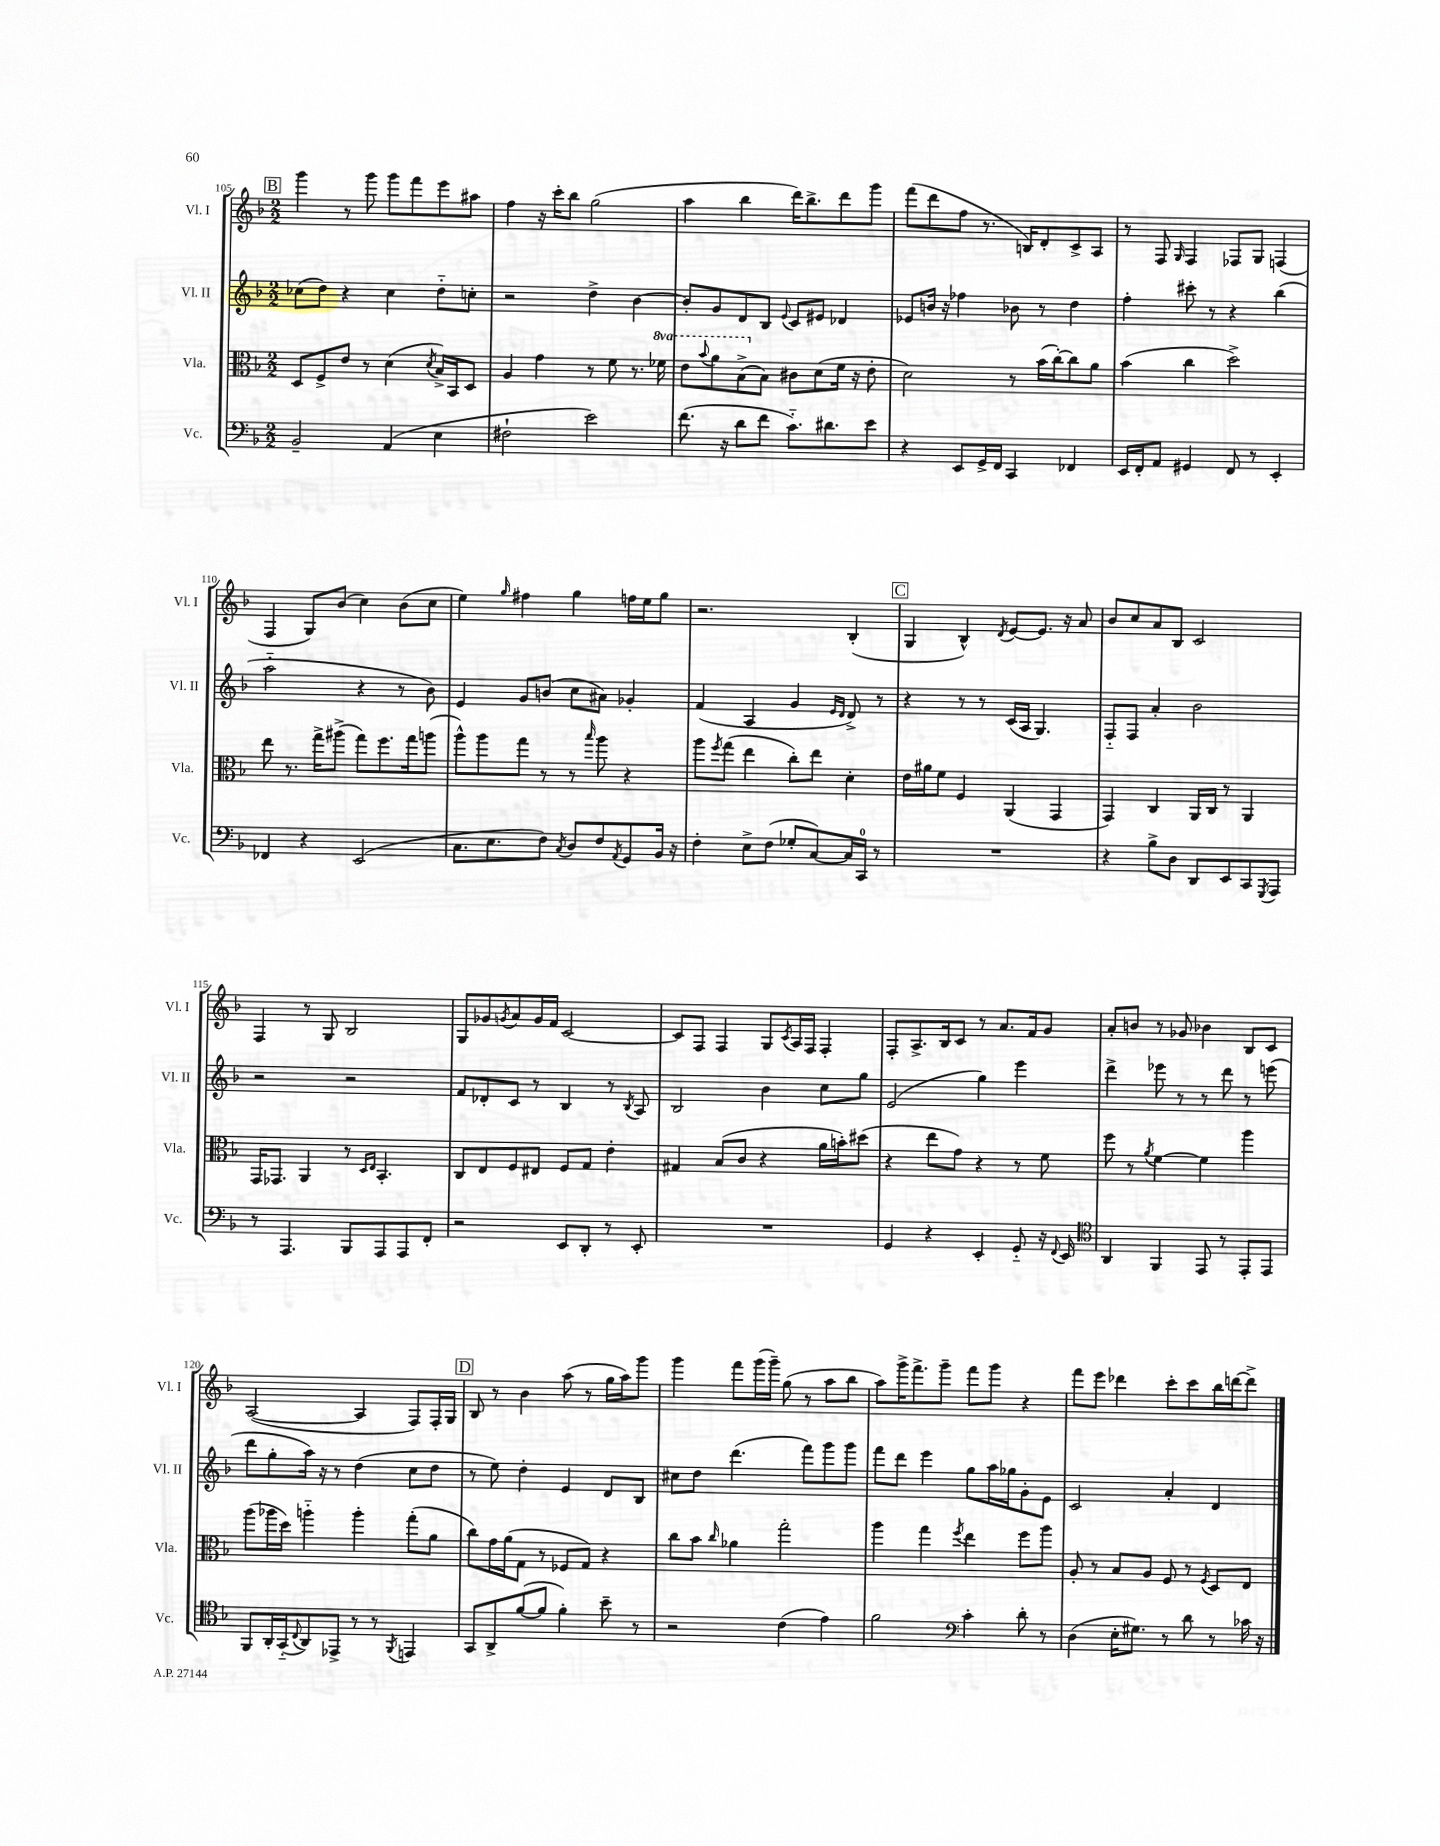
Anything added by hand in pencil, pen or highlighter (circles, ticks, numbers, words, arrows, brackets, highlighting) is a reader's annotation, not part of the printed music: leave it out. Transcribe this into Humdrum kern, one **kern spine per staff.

**kern	**kern	**kern	**kern
*staff4	*staff3	*staff2	*staff1
*clefF4	*clefC3	*clefG2	*clefG2
*k[b-]	*k[b-]	*k[b-]	*k[b-]
*M2/2	*M2/2	*M2/2	*M2/2
2BB-~/	8D/L	(8cc-\L	4ggg\
.	8F^/	8dd\J)	.
.	8e/J	4r	8r
.	8r	.	8ggg\
(4AA/	(4d\	4cc-\	8ggg\L
.	.	.	8fff\
.	8qd/	.	.
4E\	16B-^/LL)	8dd'~\L	8eee\
.	16BB-/J	.	.
.	8D/J	8cc'\J	8aa#\J
=	=	=	=
2F#`\	4A/	2r	4ff\
.	4g\	.	16r
.	.	.	16ccc'\LK
.	.	.	8bb-\J
2e\)	8r	4dd^\	(2gg\
.	8f\	.	.
.	8.r	[4b-\	.
.	16ff-\	.	.
=	=	=	=
(8.f\	8ee\L	8b-'/]L	4aa\
.	8qqbb-/	.	.
.	8aa\	8g/	.
16r	.	.	.
8d\L	(8b-^\	8d/	4bb-\
8f\J	8B-\J)	8B-/J	.
.	.	8qqe/	.
8.c'~\L)	8c#\L	8c/L	16ddd\LK)
.	.	.	8.bb-^\
.	(8d\	8e#/J	.
8.d#\	.	.	.
.	16f\Jk	4d-/	8ddd\
.	16r	.	.
8e\J	8e'\	.	8ggg\J
=	=	=	=
4r	2d\)	8e-/L	(8fff\L
.	.	16b/Jk	8ddd\
.	.	16r	.
8EE/L	.	4ff-\	8ff\J
16GG^/L	.	.	8.r
16FF/JJ	.	.	.
4CC/	8r	8b-\	.
.	.	.	16B/LK)
.	(16b-\LL	8r	8d'/
.	[16cc'\J)	.	.
4FF-/	8cc\]	4dd\	8c^/
.	8a\J	.	8A/J
=	=	=	=
16EE/LL	(4b-\	4ff'\	8r
16FF'/J	.	.	.
8AA/J	.	.	8F/
.	.	.	16qqG/
4GG#/	4cc\	8ccc#'\	4F/
.	.	8r	.
8FF/	2dd^\)	4r	8F-/L
8r	.	.	8G/J
4EE'/	.	(4bb-\	(4F/
=	=	=	=
4FF-/	8ee\	2aa'~\	4F/
.	8.r	.	.
4r	.	.	8G/L)
.	16gg^\LK	.	.
.	(8aa#^\J	.	(8b-/J
(2EE/	8gg\L)	4r	4cc\)
.	8.ff\	.	.
.	.	8r	(8b-\L
.	16gg\k	.	.
.	(8aa\J	8b-\)	8cc\J
=	=	=	=
8.C\L	8aa^^\L)	4e/	4ee\)
.	8aa\	.	.
8.E\	.	.	.
.	.	.	16qqgg/
.	8gg\J	8g/L	4ff#\
8F\J)	8r	(8b/J	.
8qC/	.	.	.
8D/L	8r	8cc\L	4gg\
.	16qqbb-/	.	.
8F/	8aa\	8a#\J)	.
8qAA/	.	.	.
8GG/	4r	4g-'/	16ff\LL
.	.	.	16ee\J
16BB-/Jk	.	.	8gg\J
16r	.	.	.
=	=	=	=
4F'\	8aa\L	(4f/	2.r
.	8qff/	.	.
.	(8gg\J	.	.
8E^\L	4ee\	4A/	.
(8F\J	.	.	.
8G-'/L	8cc'\L)	4g/	.
[8C/)	8ee\J	.	.
.	.	16qqe/LL	.
.	.	16qqd/JJ	.
16C/]L	4d'\	8d^/)	(4B-'/
16CC/JJ	.	.	.
8r	.	8r	.
=	=	=	=
1r	16e\LL	4r	4G/
.	16a#\J	.	.
.	8f\J	.	.
.	4F/	8r	4B-^^/)
.	.	8r	.
.	.	.	8qd/
.	(4AA/	(16c/LL	[8e/L
.	.	16A/JJ	.
.	.	4.G/)	8.e/]J
.	4GG/	.	.
.	.	.	16r
.	.	.	8a/
=	=	=	=
4r	4GG/)	8F'~/L	8b-/L
.	.	8F/J	8cc/
8B-^\L	4C/	4a'/	8a/
8D\J	.	.	8B-/J
8DD/L	16AA/LL	2b-\	2c/
.	16C/JJ	.	.
8EE/	8r	.	.
8CC/	4AA/	.	.
8qGGG/	.	.	.
8AAA/J	.	.	.
=	=	=	=
8r	16GG/LK	2r	4F/
.	8.GG-/J	.	.
4.AAA/	.	.	.
.	4AA/	.	8r
.	.	.	8G/
8BBB-/L	8r	2r	2B-/
.	16qqD/LL	.	.
.	16qqE/JJ	.	.
8AAA/	4.BB-'/	.	.
8AAA/	.	.	.
8FF'/J	.	.	.
=	=	=	=
2r	8C/L	8f/L	8G/L
.	8E/	8d-'/	8g-/
.	.	.	8qg/
.	8F/	8c/J	8a/
.	8E#/J	8r	16g/L
.	.	.	16f/JJ
8EE/L	8F/L	4B-/	[2c/
8DD'/J	8G/J	.	.
8r	4e'\	8r	.
.	.	8qB-/	.
8EE'/	.	8A/	.
=	=	=	=
1r	4G#/	2B-/	8c/]L
.	.	.	8F/J
.	(8B-/L	.	4F/
.	8c/J	.	.
.	4r	4b-\	8G/L
.	.	.	8qc/
.	.	.	16A/L
.	.	.	16F/JJ
.	16a\LL	8cc\L	4F'/
.	16b'\J)	.	.
.	(8dd#\J	8gg\J	.
=	=	=	=
4GG/	4r	(2e/	8F'/L
.	.	.	8.A^/
4r	8ee\L	.	.
.	.	.	16B-/k
.	8g\J)	.	8c/J
4EE'/	4r	4gg\)	8r
.	.	.	8.a/L
8GG'~/	8r	4eee\	.
.	.	.	16f/k
16r	8f\	.	8g/J
8qqFF/	.	.	.
16EE/	.	.	.
=	=	=	=
*clefC4	*	*	*
4AA/	8ff\	4ddd^\	8a'/L
.	8r	.	8b/J
.	8qa/	.	.
4FF/	[4f\	8eee-\	8r
.	.	8r	8g-/
8EE/	4f\]	8r	4b-\
8r	.	8ddd\	.
8EE'/L	4aa\	8r	8B-/L
8EE/J	.	(8eee\	8c/J
=	=	=	=
8FF/L	(8aa\L	8ddd\L	([2A/
16AA'/L	16aa-\L	8gg'\	.
(16GG'~/J	16dd\JJ)	.	.
8qqC/	.	.	.
8AA/)	4aa'~\	16aa\Jk)	.
.	.	16r	.
8EE-^/J	.	8r	.
8r	4aa'\	(4dd\	4A/]
8r	.	.	.
8qFF/	.	.	.
4EE/	(8gg'\L	8cc\L	8F/L)
.	8a\J	8dd\J	16F'/L
.	.	.	16G/JJ
=	=	=	=
8GG/L	8cc\L)	8r	8B-/
8AA^/	16g\L	8ee\)	8r
.	(16a\J	.	.
([8f/	8G\J	4dd'\	4b-\
8f/]J	8r	.	.
4f'\)	8F-/L	4e/	(8aa\
.	8G/J)	.	8r
8b-~\	4r	8d/L	16gg\LL
.	.	.	16aa\J)
8r	.	8B-/J	8ggg\J
=	=	=	=
2r	8cc\L	8cc#\L	4ggg\
.	8b-\J	8dd\J	.
.	16qqcc/	.	.
.	4a-\	(4.ddd\	8fff\L
.	.	.	(16ggg\L
.	.	.	16ggg~\JJ)
(4c\	2gg'\	.	(8gg\
.	.	8fff\L)	8r
4e\)	.	8ggg\	8aa\L
.	.	8ggg\J	8bb-\J
=	=	=	=
2f\	4aa\	8fff\L	8aa\L)
.	.	8ddd\J	16ggg^\K
.	.	.	8.fff^\
.	4gg\	4eee\	.
.	.	.	8ggg~\J
*clefF4	*	*	*
.	8qff/	.	.
4c'\	4ee\	8gg\L	8fff\L
.	.	16aa\L	8ggg\J
.	.	16gg-\J	.
8d'\	8ff\L	8g'\	4r
8r	8aa\J	8e\J	.
=	=	=	=
(4D\	8A'/	2c/	8fff\L
.	8r	.	8eee\J
16E'\LK	8B-/L	.	4ddd-\
8.G#\J)	.	.	.
.	8A/J	.	.
8r	8F/	4a'/	8ccc'\L
8d\	8r	.	8ccc\
.	8qF/	.	.
8r	8D/L	4d/	16bb-\L
.	.	.	[16ddd\J
16c-\	8E/J	.	8ddd^\]J
16r	.	.	.
==	==	==	==
*-	*-	*-	*-
